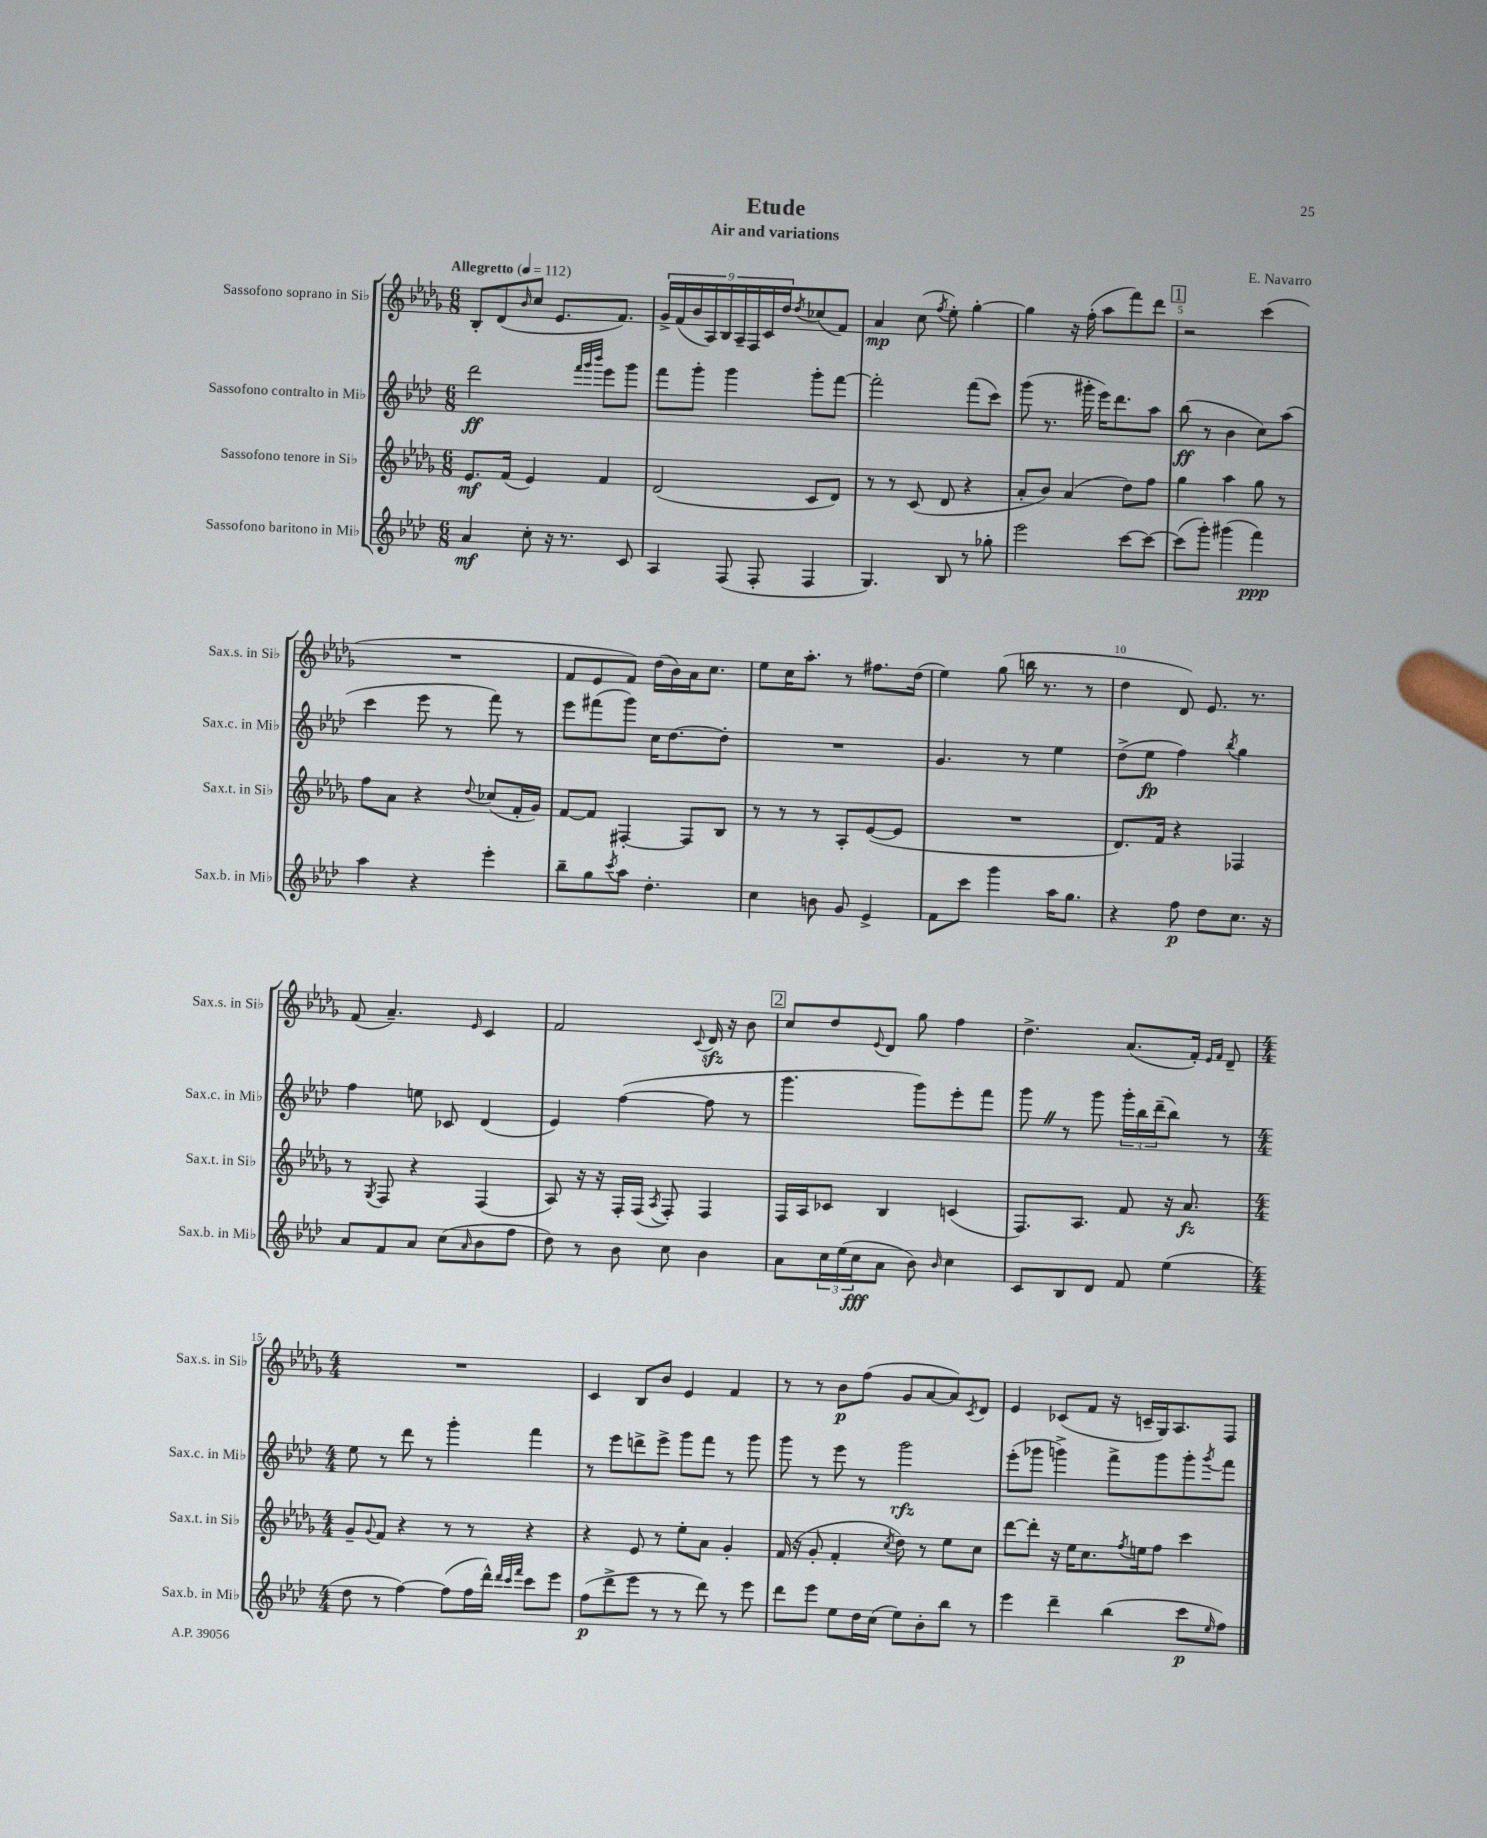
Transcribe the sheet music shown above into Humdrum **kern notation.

**kern	**dynam	**kern	**dynam	**kern	**dynam	**kern	**dynam
*part4	*part4	*part3	*part3	*part2	*part2	*part1	*part1
*staff4	*staff4	*staff3	*staff3	*staff2	*staff2	*staff1	*staff1
*I"Sassofono baritono in Mi♭	*	*I"Sassofono tenore in Si♭	*	*I"Sassofono contralto in Mi♭	*	*I"Sassofono soprano in Si♭	*
*I'Sax.b. in Mi♭	*	*I'Sax.t. in Si♭	*	*I'Sax.c. in Mi♭	*	*I'Sax.s. in Si♭	*
*clefG2	*	*clefG2	*	*clefG2	*	*clefG2	*
*k[b-e-a-d-]	*	*k[b-e-a-d-g-]	*	*k[b-e-a-d-]	*	*k[b-e-a-d-g-]	*
*M6/8	*	*M6/8	*	*M6/8	*	*M6/8	*
*MM112	*	*MM112	*	*MM112	*	*MM112	*
=1	=1	=1	=1	=1	=1	=1	=1
!	!	!	!	!	!	!LO:TX:a:B:t=Allegretto	!
4a-/	mf	8.e-/L	mf	2ddd-\	ff	8B-'/L	.
.	.	.	.	.	.	(8d-/	.
.	.	(16f/Jk	.	.	.	.	.
.	.	.	.	.	.	16qqb-/	.
8cc'\	.	4e-/)	.	.	.	8cc/J	.
16r	.	.	.	.	.	8.e-/L	.
8.r	.	.	.	.	.	.	.
.	.	.	.	32qqfff/LLL	.	.	.
.	.	.	.	32qqggg/	.	.	.
.	.	.	.	32qqbbb-/JJJ	.	.	.
.	.	4f/	.	8eee-\L	.	.	.
.	.	.	.	.	.	8.f/J)	.
8c/	.	.	.	8ggg\J	.	.	.
=2	=2	=2	=2	=2	=2	=2	=2
4A-/	.	(2d-/	.	8fff\L	.	18g-^/LL	.
.	.	.	.	.	.	(18f/	.
.	.	.	.	.	.	18b-/	.
.	.	.	.	8ggg'\J	.	.	.
.	.	.	.	.	.	18A-/)	.
.	.	.	.	.	.	18B-/	.
(8F/	.	.	.	4ggg\	.	.	.
.	.	.	.	.	.	18A-~/	.
.	.	.	.	.	.	18F/	.
8F'/	.	.	.	.	.	.	.
.	.	.	.	.	.	18c/	.
.	.	.	.	.	.	18dd-/J	.
.	.	.	.	.	.	8qdd-/	.
4F/	.	8c/L	.	8ggg'\L	.	(8cc-X/	.
.	.	8d-/J)	.	[8fff\J	.	8f/J)	.
=3	=3	=3	=3	=3	=3	=3	=3
4.G/)	.	8r	.	2fff'\]	.	4a-/	mp
.	.	8r	.	.	.	.	.
.	.	(8c/	.	.	.	(8cc\	.
.	.	.	.	.	.	8qff/	.
8B-/	.	8d-/	.	.	.	8ee-'\)	.
8r	.	4r	.	(8fff\L	.	[4gg-'\	.
8gg-X'\	.	.	.	8ccc\J)	.	.	.
=4	=4	=4	=4	=4	=4	=4	=4
2eee-\	.	8a-'/L	.	(8ggg\	.	4gg-\]	.
.	.	8b-/J)	.	8.r	.	.	.
.	.	(4a-/	.	.	.	16r	.
.	.	.	.	16ggg#X'\	.	(16ff'\	.
.	.	.	.	16eee-\KL)	.	8aa-\L	.
.	.	.	.	8.ddd-\	.	.	.
[8ccc\L	.	8dd-\L)	.	.	.	8fff\)	.
8ccc\J_	.	8ff\J	.	8aa-\J	.	8ddd-\J	.
!!LO:REH:place=s1:t=1
=5	=5	=5	=5	=5	=5	=5	=5
(8ccc\L]	.	4gg-\	.	(8bb-\	ff	2r	.
8ggg'\J)	.	.	.	8r	.	.	.
(4ggg#X\	.	4aa-\	.	4b-\	.	.	.
4fff\)	ppp	8gg-\	.	8cc\L)	.	(4ccc\	.
.	.	8r	.	(8aa-\J	.	.	.
!!LO:LB:g=z
=6	=6	=6	=6	=6	=6	=6	=6
4aa-\	.	8ff\L	.	4ccc\	.	2.r	.
.	.	8a-\J	.	.	.	.	.
4r	.	4r	.	8eee-\	.	.	.
.	.	.	.	8r	.	.	.
.	.	8qqdd-/	.	.	.	.	.
4eee-'\	.	(8cc-X/L	.	8fff\)	.	.	.
.	.	16f'/L	.	8r	.	.	.
.	.	16g-/JJ)	.	.	.	.	.
=7	=7	=7	=7	=7	=7	=7	=7
8bb-~\L	.	[8f/L	.	8eee-\L	.	8f/L	.
8gg\	.	8f/J]	.	(8fff#X\	.	8e-/	.
8qccc/	.	.	.	.	.	.	.
8aa-\J	.	[4F#X'/	.	8ggg\J)	.	8f/J)	.
4.dd-'\	.	.	.	16cc\KL	.	(16dd-\LL	.
.	.	.	.	[8.dd-\	.	16b-\)	.
.	.	8F#/L]	.	.	.	16a-\J	.
.	.	.	.	.	.	8.cc\J	.
.	.	8B-/J	.	8dd-'\J]	.	.	.
=8	=8	=8	=8	=8	=8	=8	=8
4cc\	.	8r	.	2.r	.	8ee-\L	.
.	.	8r	.	.	.	16cc\K	.
.	.	.	.	.	.	8.aa-'\J	.
8bn\	.	8r	.	.	.	.	.
8g/	.	8A-'/L	.	.	.	8r	.
4e-^/	.	([8e-/	.	.	.	8.ff#X\L	.
.	.	8e-/J]	.	.	.	.	.
.	.	.	.	.	.	(16dd-\Jk	.
=9	=9	=9	=9	=9	=9	=9	=9
8f\L	.	2.r	.	4.g/	.	4ee-\)	.
8ccc\J	.	.	.	.	.	.	.
4ggg\	.	.	.	.	.	(8gg-\	.
.	.	.	.	8r	.	16bbn\	.
.	.	.	.	.	.	8.r	.
16aa-\KL	.	.	.	4ee-\	.	.	.
8.gg\J	.	.	.	.	.	.	.
.	.	.	.	.	.	8r	.
=10	=10	=10	=10	=10	=10	=10	=10
4r	.	8.d-/L)	.	(8dd-^\L	.	4dd-\	.
.	.	.	.	8ee-\J	fp	.	.
.	.	16f/Jk	.	.	.	.	.
8ff\	p	4r	.	4ff\)	.	8d-/)	.
8dd-\L	.	.	.	.	.	8.e-/	.
.	.	.	.	8qbb-/	.	.	.
8.cc\J	.	4F-X/	.	4gg\	.	.	.
.	.	.	.	.	.	8.r	.
16r	.	.	.	.	.	.	.
!!LO:LB:g=z
=11	=11	=11	=11	=11	=11	=11	=11
8a-/L	.	8r	.	4ff\	.	(8f/	.
.	.	8qG-/	.	.	.	.	.
8f/	.	8F/	.	.	.	4.a-~/)	.
8a-/J	.	4r	.	8een\	.	.	.
(8cc\L	.	.	.	8c-X/	.	.	.
16qqa-/	.	.	.	.	.	16qqe-/	.
8b-\	.	(4F/	.	(4d-/	.	4c/	.
8ff\J	.	.	.	.	.	.	.
=12	=12	=12	=12	=12	=12	=12	=12
8dd-\)	.	8A-/)	.	4e-/)	.	2f/	.
8r	.	16r	.	.	.	.	.
.	.	16r	.	.	.	.	.
8b-\	.	16F'/LL	.	([4ff\	.	.	.
.	.	(16F/JJ	.	.	.	.	.
.	.	8qA-/	.	.	.	.	.
8cc\	.	8F'/)	.	.	.	.	.
.	.	.	.	.	.	8qqc/	.
4b-\	.	4F/	.	8ff\]	.	16d-zz/	.
.	.	.	.	.	.	16r	.
.	.	.	.	8r	.	8b-\	.
!!LO:REH:place=s1:t=2
=13	=13	=13	=13	=13	=13	=13	=13
8a-\L	.	16F/LL	.	4.ggg\	.	8cc/L	.
.	.	16A-/J	.	.	.	.	.
24cc\L	.	8c-X/J	.	.	.	8dd-/	.
(24ee-\	.	.	.	.	.	.	.
24cc\J	fff	.	.	.	.	.	.
.	.	.	.	.	.	8qqe-/	.
8a-\J	.	4B-/	.	.	.	8d-/J	.
8b-\)	.	.	.	8ggg\L)	.	8gg-\	.
16qqb-/	.	.	.	.	.	.	.
4cc\	.	(4cn/	.	8eee-'\	.	4ff\	.
.	.	.	.	8fff\J	.	.	.
=14	=14	=14	=14	=14	=14	=14	=14
8c/L	.	8.F/L)	.	8gggZ\	.	4.dd-^\	.
8B-/	.	.	.	8r	.	.	.
.	.	8.A-/J	.	.	.	.	.
8d-/J	.	.	.	8ggg\	.	.	.
8f/	.	8f/	.	24ggg'\LL	.	(8.a-/L	.
.	.	.	.	24bb-\	.	.	.
.	.	.	.	(24ddd-~\J	.	.	.
(4ee-\	.	16r	.	8bb-\J)	.	.	.
.	.	8.a-/	fz	.	.	16f'/Jk)	.
.	.	.	.	.	.	16qqe-/LL	.
.	.	.	.	.	.	16qqf/JJ	.
.	.	.	.	8r	.	8d-~/	.
!!LO:LB:g=z
=15	=15	=15	=15	=15	=15	=15	=15
*M4/4	*	*M4/4	*	*M4/4	*	*M4/4	*
8dd-\	.	8g-~/L	.	8ee-\	.	1r	.
.	.	8qqg-/	.	.	.	.	.
8r	.	8f/J	.	8r	.	.	.
[4ff\)	.	4r	.	8ddd-\	.	.	.
.	.	.	.	8r	.	.	.
(8ff\L]	.	8r	.	4ggg'\	.	.	.
16ff\L	.	8r	.	.	.	.	.
16ddd-^^\JJ)	.	.	.	.	.	.	.
32qqddd-/LLL	.	.	.	.	.	.	.
32qqccc/	.	.	.	.	.	.	.
32qqfff/JJJ	.	.	.	.	.	.	.
8ccc\L	.	4r	.	4fff\	.	.	.
8eee-\J	.	.	.	.	.	.	.
=16	=16	=16	=16	=16	=16	=16	=16
(8ff\L	p	4r	.	8r	.	4c/	.
8ddd-^\	.	.	.	8eee-\L	.	.	.
8eee-\J	.	8e-/	.	8dddn^\	.	8B-/L	.
8r	.	8r	.	8eee-^\J	.	8b-/J	.
8r	.	8ee-'\L	.	8ggg\L	.	4e-/	.
8ddd-\)	.	8a-\J	.	8fff\J	.	.	.
8r	.	4g-'/	.	8r	.	4f/	.
8eee-\	.	.	.	8ggg\	.	.	.
=17	=17	=17	=17	=17	=17	=17	=17
8ddd-\L	.	(16f/	.	8ggg\	.	8r	.
.	.	16r	.	.	.	.	.
8eee-\J	.	8g-'/	.	8r	.	8r	.
8ee-\L	.	4f'/	.	8eee-\	.	8b-\L	p
16dd-\L	.	.	.	8r	.	(8ff\J	.
(16cc\JJ	.	.	.	.	.	.	.
.	.	8qcc/	.	.	.	.	.
8ee-\L)	.	8dd-\)	.	2ggg\	rfz	8g-/L	.
8b-'\	.	8r	.	.	.	[8a-/	.
8bb-\J	.	8ee-\L	.	.	.	8a-/])	.
.	.	.	.	.	.	8qc/	.
8r	.	8cc\J	.	.	.	8d-/J	.
=18	=18	=18	=18	=18	=18	=18	=18
4eee-\	.	[8ddd-\L	.	(8eee-'\L	.	4e-/	.
.	.	8ddd-'\J]	.	8ggg-X\J	.	.	.
4ddd-~\	.	16r	.	4gggn^\)	.	(8c-X/L	.
.	.	16ee-\KL	.	.	.	.	.
.	.	8.cc\	.	.	.	8f/J	.
(4bb-\	.	.	.	8fff^\L	.	16r	.
.	.	8qff/	.	.	.	.	.
.	.	16een\k	.	.	.	16cn~/LL	.
.	.	8ff\J	.	8ggg\	.	16G-/J)	.
.	.	.	.	.	.	8.A-/	.
8ccc\L	p	4ccc\	.	8ggg'\	.	.	.
16qqee-/	.	.	.	8qggg/	.	.	.
8ff\J)	.	.	.	8fff\J	.	8F/J	.
==	==	==	==	==	==	==	==
*-	*-	*-	*-	*-	*-	*-	*-
